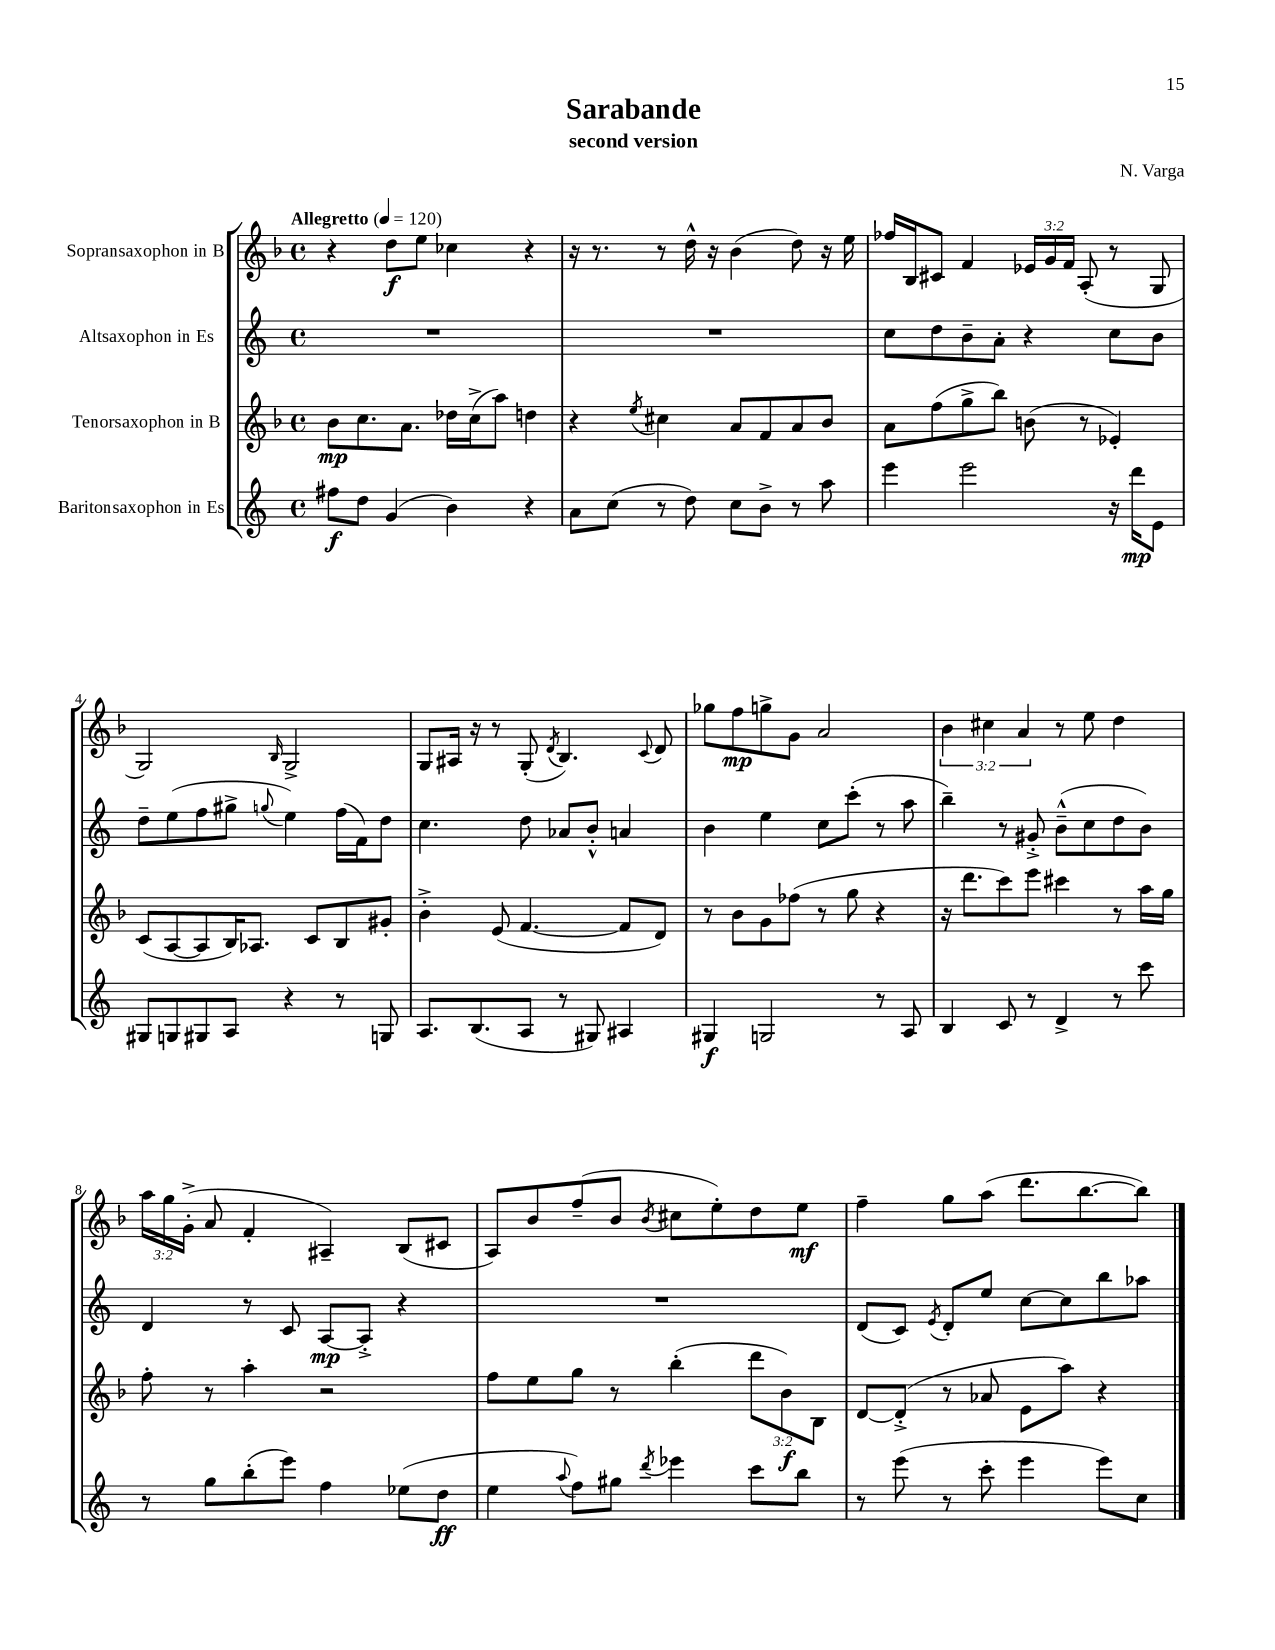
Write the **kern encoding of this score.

**kern	**kern	**kern	**kern
*staff4	*staff3	*staff2	*staff1
*clefG2	*clefG2	*clefG2	*clefG2
*k[]	*k[b-]	*k[]	*k[b-]
*M4/4	*M4/4	*M4/4	*M4/4
*met(c)	*met(c)	*met(c)	*met(c)
*MM120	*MM120	*MM120	*MM120
8ff#	8b-	1r	4r
8dd	8.cc	.	.
(4g	.	.	8dd
.	8.a	.	.
.	.	.	8ee
4b)	16dd-	.	4cc-
.	(16cc^	.	.
.	8aa)	.	.
4r	4dd	.	4r
=	=	=	=
8a	4r	1r	16r
.	.	.	8.r
(8cc	.	.	.
.	8qee	.	.
8r	4cc#	.	8r
8dd)	.	.	16dd^^
.	.	.	16r
8cc	8a	.	(4b-
8b^	8f	.	.
8r	8a	.	8dd)
8aa	8b-	.	16r
.	.	.	16ee
=	=	=	=
4eee	8a	8cc	16ff-
.	.	.	16B-
.	(8ff	8dd	8c#
2eee	8gg^	8b~	4f
.	8bb-)	8a'	.
.	(8b	4r	24e-
.	.	.	24g
.	.	.	24f
.	8r	.	(8A'
16r	4e-')	8cc	8r
16ddd	.	.	.
8e	.	8b	8G
=	=	=	=
8G#	(8c	8dd~	2G)
8G	[8A	(8ee	.
8G#	8A]	8ff	.
8A	16B-)	8gg#^	.
.	8.A-	.	.
.	.	8qqgg	16qqB-
4r	.	4ee)	2G^
.	8c	.	.
8r	8B-	(16ff	.
.	.	16f)	.
8G	8g#'	8dd	.
=	=	=	=
8.A	4b-'^	4.cc	8G
.	.	.	16A#
(8.B	.	.	16r
.	(8e	.	8r
8A	[4.f	8dd	(8G'
.	.	.	8qd
8r	.	8a-	4.B-)
8G#)	.	8b'^^	.
4A#	8f]	4a	.
.	.	.	8qqc
.	8d)	.	8d
=	=	=	=
4G#	8r	4b	8gg-
.	8b-	.	8ff
2G	8g	4ee	8gg^
.	(8ff-	.	8g
.	8r	8cc	2a
.	8gg	(8ccc'	.
8r	4r	8r	.
8A	.	8aa	.
=	=	=	=
4B	16r	4bb~)	6b-
.	8.ddd	.	.
.	.	.	6cc#
8c	8ccc)	8r	.
.	.	.	6a
8r	8eee	8g#'^	.
4d^	4ccc#	(8b~^^	8r
.	.	8cc	8ee
8r	8r	8dd	4dd
8ccc	16aa	8b)	.
.	16gg	.	.
=	=	=	=
8r	8ff'	4d	24aa
.	.	.	24gg
.	.	.	(24g'^
8gg	8r	.	8a
(8bb'	4aa'	8r	4f'
8eee)	.	8c	.
4ff	2r	[8A	4A#~)
.	.	8A'^]	.
(8ee-	.	4r	(8B-
8dd	.	.	8c#
=	=	=	=
4ee	8ff	1r	8A)
.	8ee	.	8b-
8qqaa	.	.	.
8ff)	8gg	.	(8ff~
8gg#	8r	.	8b-
8qddd	.	.	8qb-
4eee-	(4bb-'	.	8cc#
.	.	.	8ee')
8ccc	12ddd	.	8dd
.	12b-)	.	.
8bb	.	.	8ee
.	12B-	.	.
=	=	=	=
8r	[8d	(8d	4ff~
(8eee	(8d'^]	8c)	.
.	.	8qe	.
8r	8r	8d'	8gg
8ccc'	8a-	8ee	(8aa
4eee	8e	[8cc	8.ddd
.	8aa)	8cc]	.
.	.	.	[8.bb-
8eee)	4r	8bb	.
8cc	.	8aa-	8bb-])
==	==	==	==
*-	*-	*-	*-
